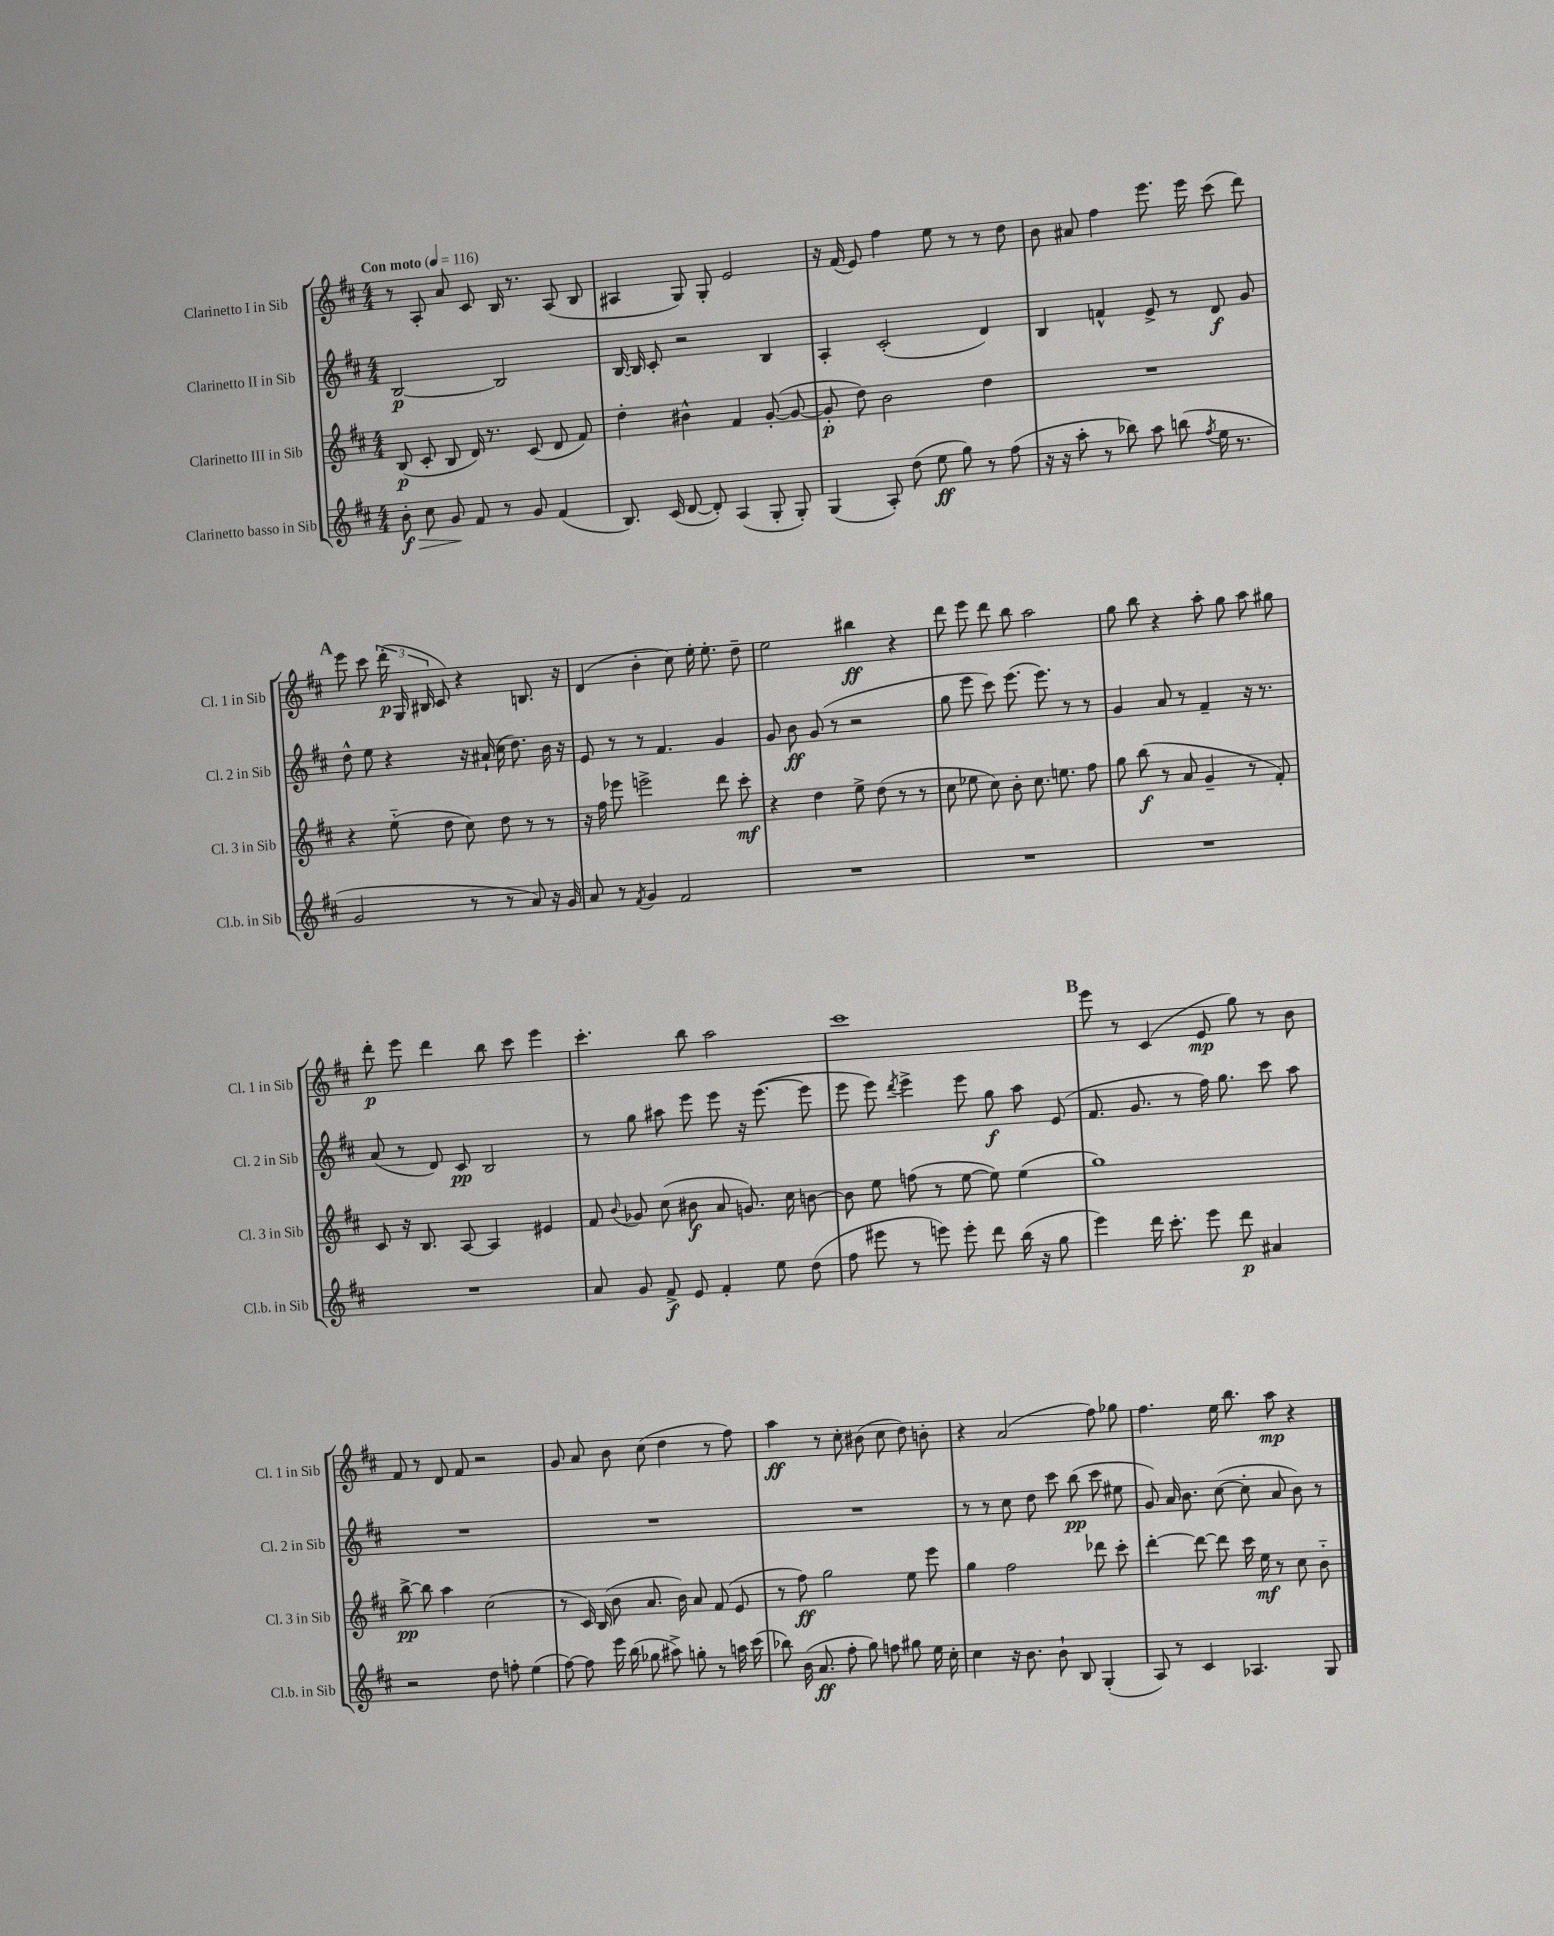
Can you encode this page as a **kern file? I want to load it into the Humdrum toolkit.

**kern	**kern	**kern	**kern
*staff4	*staff3	*staff2	*staff1
*clefG2	*clefG2	*clefG2	*clefG2
*k[f#c#]	*k[f#c#]	*k[f#c#]	*k[f#c#]
*M4/4	*M4/4	*M4/4	*M4/4
*MM116	*MM116	*MM116	*MM116
8b'\	(8B/	[2B/	8r
8cc#\	8c#'/	.	8A'/
8g/	8B/	.	8a/
8f#/	16d/)	.	8c#/
.	8.r	.	.
8r	.	2B/]	16B/
.	.	.	8.r
8g/	(8c#/	.	.
(4f#/	8d/	.	(8A/
.	8f#/)	.	8B/
=	=	=	=
8.B/)	4dd'\	[16B/	4A#/
.	.	16B/]	.
.	.	8c#'/	.
(16c#/	.	.	.
[8d/	4b#^^\	2r	8G/)
8d'/])	.	.	8G'/
(4A/	4f#/	.	2e/
8G'/	([8g'/	4B/	.
8G'/)	8g/_	.	.
=	=	=	=
(4G/	8g'/]	4A'/	16r
.	.	.	(16f#/
.	8dd\)	.	8e/)
8A'/)	2b\	(2c#'/	4ff#\
(8dd\	.	.	.
8ee\	.	.	8ee\
8gg\)	.	.	8r
8r	4dd\	4d/)	8r
(8ff#\	.	.	8dd\
=	=	=	=
16r	1r	4B/	8b\
16r	.	.	.
8aa'\	.	.	8a#/
8r	.	4f^^/	4ff#\
8bb-\)	.	.	.
8aa\	.	8e^/	8.eee\
(8bb\	.	8r	.
.	.	.	16eee\
8qff#/	.	.	.
16ee\	.	8d/	(8ccc#\
8.r	.	.	.
.	.	8g/	8ddd\)
=	=	=	=
2g/	4r	8dd^^\	8eee\
.	.	8ee\	8ccc#\
.	(8ee'~\	4r	(24ddd'\
.	.	.	24G/
.	.	.	24B#/
.	8dd\	.	8c#/)
8r	8cc#\)	16r	4r
.	.	(16a#`/	.
8r	8dd\	16cc#\	.
.	.	8.dd\)	.
8a/)	8r	.	8.B/
16r	8r	16b\	.
16g/	.	16r	16r
=	=	=	=
8a/	16r	8e/	(4d/
.	16ff#\	.	.
8r	8eee-\	8r	.
8qf#/	.	.	.
4g/	2eee^\	8r	4b'\
.	.	4.f#/	.
2f#/	.	.	8cc#\)
.	.	.	16ee'\
.	.	.	8.ee'\
.	8ddd\	4g/	.
.	8ccc#'\	.	8dd~\
=	=	=	=
1r	4r	8g/	2ee\
.	.	8b\	.
.	4dd\	(8g/	.
.	.	8r	.
.	8ee^\	2r	4bb#\
.	(8dd\	.	.
.	8r	.	4r
.	8r	.	.
=	=	=	=
1r	8cc#\	8gg\	8ddd\
.	8ee-\	8eee\	8eee\
.	8cc#\)	8ccc#\)	8ddd\
.	8b'\	(8.eee\	8bb\
.	8.cc#\	.	2aa\
.	.	8.eee\)	.
.	8.ee\	.	.
.	.	8r	.
.	8ff#\	8r	.
=	=	=	=
1r	8gg\	4g/	8gg\
.	(8bb\	.	8bb\
.	8r	8a/	4r
.	8a/	8r	.
.	4g~/	4f#~/	8aa'\
.	.	.	8gg\
.	8r	16r	8aa\
.	.	8.r	.
.	8f#'/)	.	8gg#\
=	=	=	=
1r	8c#/	(8a/	8ddd'\
.	16r	8r	8eee\
.	8.B/	.	.
.	.	8d/)	4ddd\
.	[8A/	8c#/	.
.	4A/]	2B/	8bb\
.	.	.	8ccc#\
.	4e#/	.	4eee\
=	=	=	=
8a/	8f#/	8r	4.ccc#'\
.	8qqb/	.	.
8g/	8g-/	8gg\	.
8f#^/	(8cc#\	8aa#\	.
8e/	8b#\	8eee\	8bb\
4f#'/	8a/	8eee\	2aa\
.	8.g/)	16r	.
.	.	([8.eee\	.
8ee\	.	.	.
.	16cc#\	.	.
(8dd\	[8b\	8eee\]	.
=	=	=	=
8ff#\	8b\]	8eee\	1ccc#
8eee#\	8ee\	8eee\)	.
.	.	8qddd/	.
8r	(8ff\	4eee^\	.
8eee\)	8r	.	.
8eee'\	[8ee\	8eee\	.
8ddd\	8ee\])	8gg\	.
(16bb\	(4ee\	8aa\	.
16r	.	.	.
8gg\	.	(8e/	.
=	=	=	=
4eee\)	1gg)	8.f#/	8eee\
.	.	.	8r
.	.	8.g/	.
16ddd\	.	.	(4c#/
8.ccc#'\	.	.	.
.	.	8r	.
8eee\	.	16ff#\)	8e/
.	.	8.gg\	.
8ddd\	.	.	8gg\)
4a#/	.	8ccc#\	8r
.	.	8aa\	8b\
=	=	=	=
2r	[8bb^\	1r	8f#/
.	8bb\]	.	8r
.	4aa\	.	8d/
.	.	.	8f#/
8dd\	(2cc#\	.	2r
8ff'\	.	.	.
(4ee\	.	.	.
=	=	=	=
[8ff#\)	8r	1r	8g/
8ff#\]	16c#/)	.	8a/
.	(16B/	.	.
16eee\	8b\	.	8b\
(16bb\	.	.	.
8gg-\	8.a/	.	(8cc#\
8aa#^\)	.	.	4dd\
.	16b\)	.	.
8gg'\	8a/	.	.
8r	(8f#/	.	8r
16aa\	8e/	.	8ff#\)
(16ccc#\	.	.	.
=	=	=	=
8bb-\)	8r	1r	4aa\
(16b\	8ff#\)	.	.
8.a/	.	.	.
.	2gg\	.	8r
8ff#'\	.	.	8cc#'\
8gg\)	.	.	(8b#\
8ff\	.	.	8cc#\
8gg#\	8ee\	.	8dd\)
16ee\	8eee\	.	8b'\
16cc#'\	.	.	.
=	=	=	=
4cc#\	4gg\	8r	4r
.	.	8r	.
16r	2ff#\	8cc#\	(2a/
8.b\	.	.	.
.	.	8dd\	.
8b`\	.	8ccc#\	.
8B/	.	(8bb\	.
(4G'/	8ddd-\	8ccc#\	8ff#\)
.	8ccc#'\	8ee#\	8gg-\
=	=	=	=
8A/)	[4ddd'\	8g/)	4.ff#\
8r	.	16a/	.
.	.	8.b\	.
4c#/	8ddd\_	.	.
.	8ddd\]	([8cc#\	16ee\
.	.	.	8.bb\
4.A-/	16ccc#\	8cc#'\]	.
.	16ee\	.	.
.	8r	8a/	8aa\
.	8cc#\	8b\)	4r
8G/	8b'~\	8r	.
==	==	==	==
*-	*-	*-	*-
